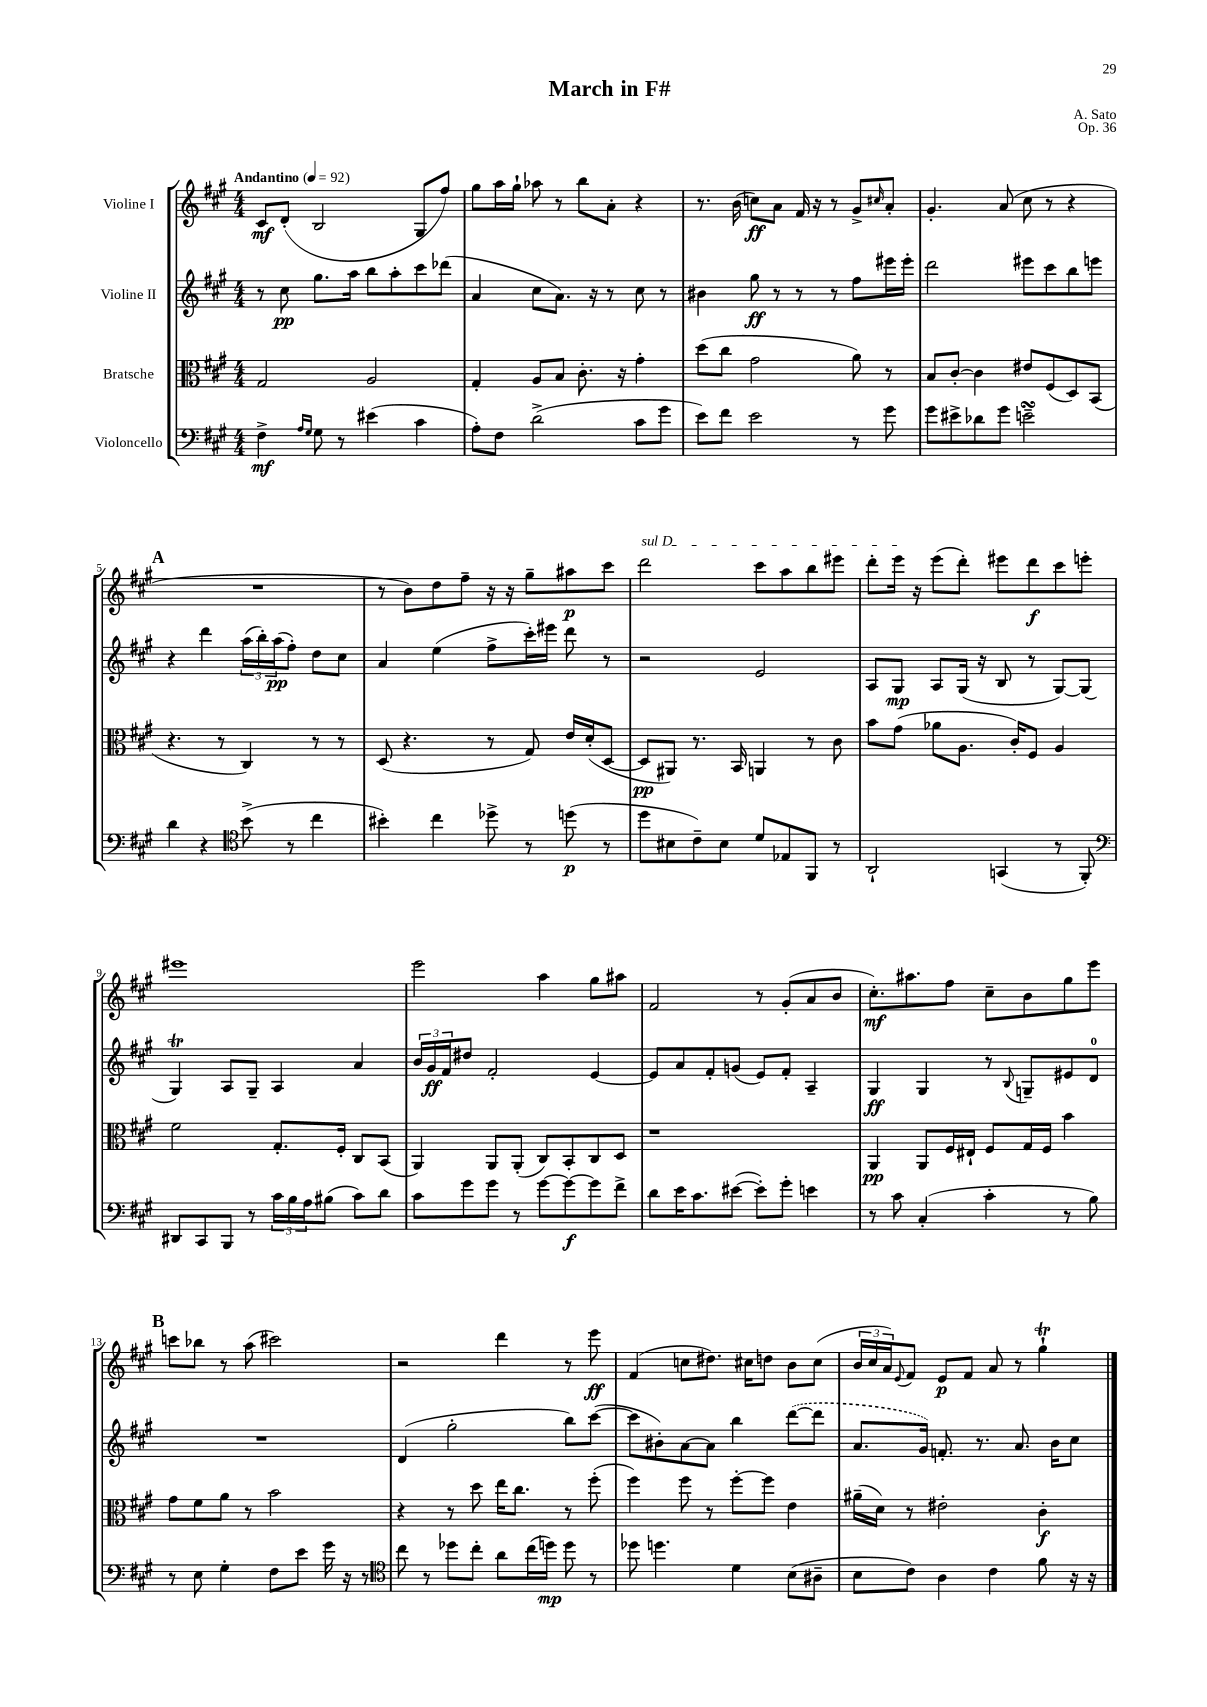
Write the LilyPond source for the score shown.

\header { title = "March in F#" composer = "A. Sato" opus = "Op. 36" }
<<
\new StaffGroup <<
\new Staff = "s0" \with { instrumentName = "Violine I" } {
    \clef treble \key a \major \numericTimeSignature \time 4/4 \tempo "Andantino" 4 = 92
    cis'8\mf d'8-.( b2 gis8 fis''8) |
    gis''8 a''16 gis''16-! aes''8 r8 b''8 a'8-. r4 |
    r8. b'16( c''8\ff) a'8 fis'16 r16 r8 gis'8-> \grace { cis''16 } a'8-. |
    gis'4.-. a'8( cis''8 r8 r4 |
    \mark \markup { \bold "A" } R1 |
    r8 b'8) d''8 fis''8-- r16 r16 gis''8-- ais''8\p cis'''8 |
    \once \override TextSpanner.bound-details.left.text = \markup { \italic "sul D" } d'''2\startTextSpan cis'''8 a''8 b''8 eis'''8 |
    d'''8-. e'''16\stopTextSpan r16 e'''8( d'''8-.) eis'''8 d'''8\f cis'''8 e'''8-. |
    eis'''1 |
    e'''2 a''4 gis''8 ais''8 |
    fis'2 r8 gis'8-.( a'8 b'8 |
    cis''8.-.\mf) ais''8. fis''8 cis''8-- b'8 gis''8 e'''8 |
    \mark \markup { \bold "B" } c'''8 bes''8 r8 a''8( cis'''2) |
    r2 d'''4 r8 e'''8\ff |
    fis'4( c''8 dis''8.) cis''16 d''8 b'8 cis''8( |
    \tuplet 3/2 { b'16 cis''16 a'16) } \appoggiatura { e'8 } fis'8 e'8\p fis'8 a'8 r8 gis''4-!\trill \bar "|." |
}
\new Staff = "s1" \with { instrumentName = "Violine II" } {
    \clef treble \key a \major \numericTimeSignature \time 4/4
    r8 cis''8\pp gis''8. a''16 b''8 a''8-. cis'''8 des'''8( |
    a'4 cis''8 a'8.) r16 r8 cis''8 r8 |
    bis'4 gis''8\ff r8 r8 r8 fis''8 eis'''16 eis'''16-. |
    d'''2 eis'''8 cis'''8 b''8 e'''8 |
    \mark \markup { \bold "A" } r4 d'''4 \tuplet 3/2 { a''16( b''16-.) a''16\pp( } fis''8-.) d''8 cis''8 |
    a'4 e''4( fis''8-> cis'''16-.) eis'''16 d'''8 r8 |
    r2 e'2 |
    a8 gis8\mp a8 gis16( r16 b8 r8 gis8~) gis8( |
    gis4\trill) a8 gis8-- a4 a'4 |
    \tuplet 3/2 { b'16 gis'16\ff fis'16 } dis''8 fis'2-. e'4~ |
    e'8 a'8 fis'8-. g'8( e'8) fis'8-. a4-- |
    gis4\ff gis4 r8 \appoggiatura { b8 } g8-- eis'8 d'8-0 |
    \mark \markup { \bold "B" } R1 |
    d'4( gis''2-. b''8) cis'''8~( |
    cis'''8 bis'8-.) a'8~ a'8 b''4 \once \slurDashed d'''8~( d'''8 |
    a'8. gis'16) f'8.-. r8. a'8. b'16 cis''8 \bar "|." |
}
\new Staff = "s2" \with { instrumentName = "Bratsche" } {
    \clef alto \key a \major \numericTimeSignature \time 4/4
    gis2 a2 |
    gis4-. a8 b8 cis'8.-. r16 gis'4-. |
    d''8( cis''8 gis'2 a'8) r8 |
    b8 cis'8~-. cis'4 eis'8 fis8( d8) b,8( |
    \mark \markup { \bold "A" } r4. r8 cis4) r8 r8 |
    d8( r4. r8 gis8) e'16 d'16-.( d8~ |
    d8\pp ais,8) r8. b,16 a,4 r8 cis'8 |
    b'8 gis'8( aes'8 a8. cis'16-.) fis8 a4 |
    fis'2 gis8.-. fis16-. cis8 b,8( |
    a,4) a,8 a,8-.( cis8) b,8-. cis8 d8 |
    r1 |
    a,4\pp a,8 fis16 eis16-! fis8 gis16 fis16 b'4 |
    \mark \markup { \bold "B" } gis'8 fis'8 a'8 r8 b'2 |
    r4 r8 d''8 e''16 cis''8. r8 fis''8-.( |
    fis''4) fis''8 r8 fis''8~-. fis''8 e'4 |
    ais'16--( d'16) r8 eis'2-. cis'4-.\f \bar "|." |
}
\new Staff = "s3" \with { instrumentName = "Violoncello" } {
    \clef bass \key a \major \numericTimeSignature \time 4/4
    fis4->\mf \grace { a16 gis16 } gis8 r8 eis'4( cis'4 |
    a8-.) fis8 d'2->( cis'8 gis'8 |
    e'8) fis'8 e'2 r8 gis'8 |
    gis'8 eis'8-> des'8 gis'8 e'2--\turn |
    \mark \markup { \bold "A" } d'4 r4 \clef tenor b'8->( r8 cis''4 |
    bis'4-.) cis''4 des''8-> r8 d''8\p( r8 |
    d''8 bis8 cis'8--) bis8 d'8 ees8 fis,8 r8 |
    a,2-! g,4( r8 fis,8-.) |
    \clef bass dis,8 cis,8 b,,8 r8 \tuplet 3/2 { cis'16 b16 a16 } bis8( cis'8) d'8 |
    cis'8 gis'8 gis'8 r8 gis'8~ gis'8~\f gis'8 fis'8-> |
    d'8 e'16 cis'8. eis'8~( eis'8-.) gis'8-. e'4 |
    r8 cis'8 cis4-.( cis'4-. r8 b8) |
    \mark \markup { \bold "B" } r8 e8 gis4-. fis8 e'8 gis'16 r16 r8 |
    \clef tenor cis''8 r8 des''8 cis''8-. a'8 cis''16( d''16\mp) d''8 r8 |
    des''8 d''4. d'4 b8( ais8-- |
    b8 cis'8) a4 cis'4 fis'8 r16 r16 \bar "|." |
}
>>
>>
